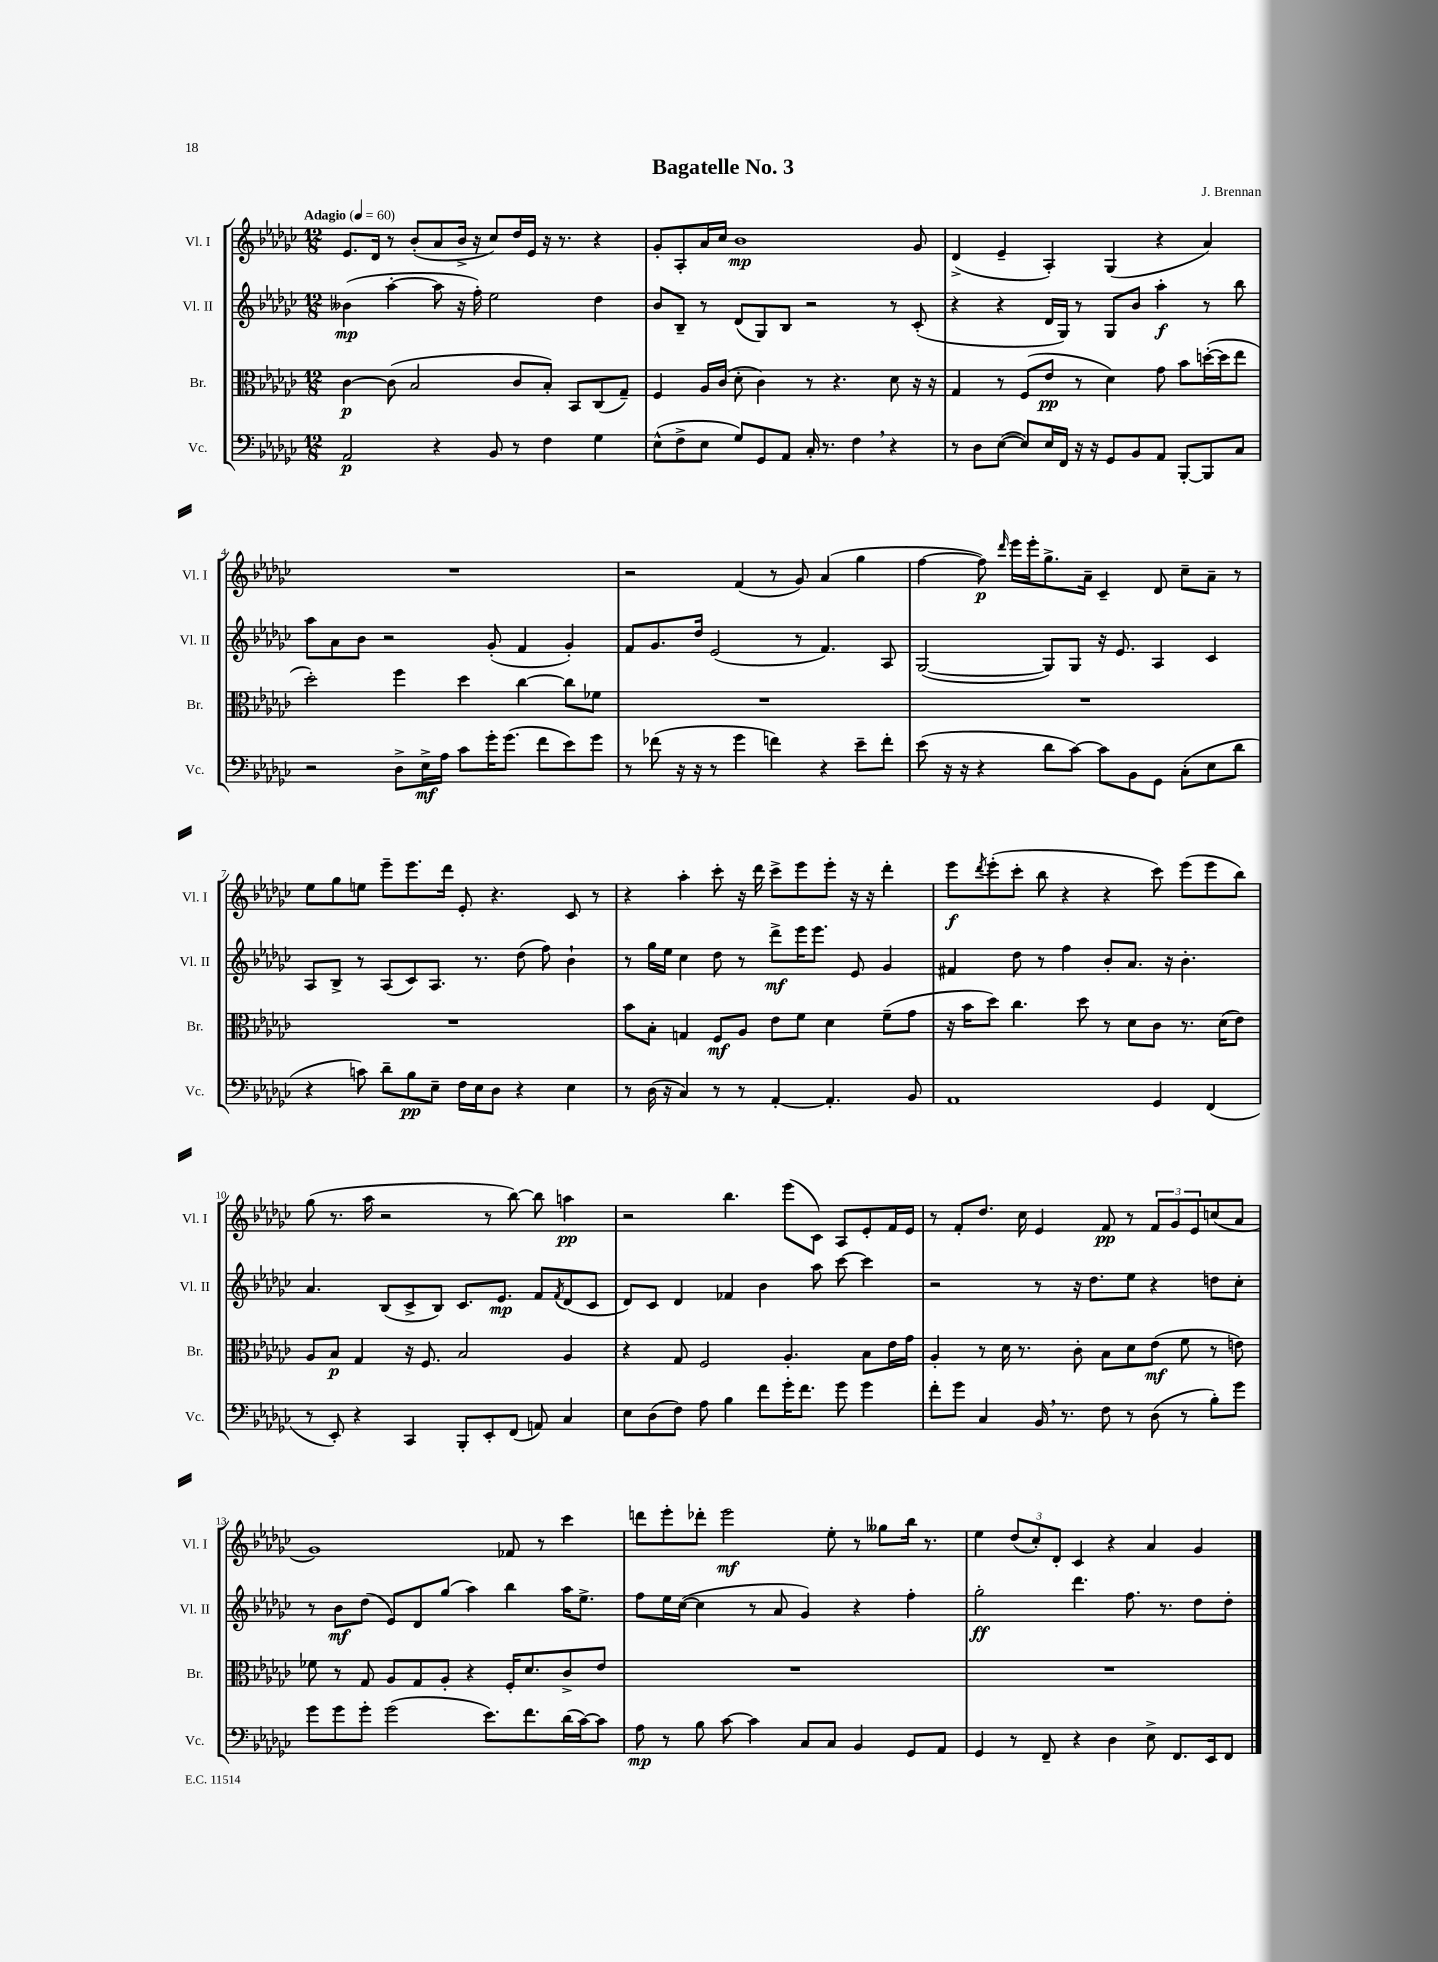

**kern	**kern	**kern	**kern
*staff4	*staff3	*staff2	*staff1
*clefF4	*clefC3	*clefG2	*clefG2
*k[b-e-a-d-g-c-]	*k[b-e-a-d-g-c-]	*k[b-e-a-d-g-c-]	*k[b-e-a-d-g-c-]
*M12/8	*M12/8	*M12/8	*M12/8
*MM60	*MM60	*MM60	*MM60
2AA-	[4c-	(4b--	8.e-
.	.	.	16d-
.	(8c-]	[4aa-'	8r
.	2B-	.	(8b-'
4r	.	8aa-]	8a-
.	.	16r	16b-^
.	.	16ff')	16r
8BB-	.	2ee-	8cc-)
8r	8c-	.	16dd-
.	.	.	16e-
4F	8B-')	.	16r
.	.	.	8.r
.	8BB-	.	.
4G-	(8C-	4dd-	4r
.	8G-~)	.	.
=	=	=	=
(8E-^^	4F	8b-	8g-'
8F^	.	8B-~	8A-'
8E-	16A-	8r	16a-
.	(16c-	.	16cc-
8G-)	8d-'	(8d-	1b-
8GG-	4c-)	8G-)	.
8AA-	.	8B-	.
16C-'	8r	2r	.
8.r	.	.	.
.	4.r	.	.
4F	.	.	.
4r	8d-	8r	.
.	16r	(8c-'	8g-
.	16r	.	.
=	=	=	=
8r	4G-	4r	(4d-^
8D-	.	.	.
([8E-	8r	4r	4e-~
8E-])	(8F	.	.
16E-	8e-	16d-	4A-')
16FF	.	16G-)	.
16r	8r	8r	.
16r	.	.	.
8GG-	4d-)	8G-	(4G-
8BB-	.	8b-	.
8AA-	8g-	4aa-'	4r
[8BBB-'	8b-	.	.
8BBB-]	([16dd'	8r	4a-)
.	16dd]	.	.
8C-	8ee-	8bb-	.
=	=	=	=
2r	2dd-')	8aa-	1.r
.	.	8a-	.
.	.	8b-	.
.	.	2r	.
8D-^	4ff	.	.
16E-^	.	.	.
16A-	.	.	.
8c-	4dd-	.	.
16g-'	.	(8g-'	.
(8.g-	.	.	.
.	[4cc-	4f	.
8f	.	.	.
8e-)	8cc-]	4g-')	.
8g-	8f-	.	.
=	=	=	=
8r	1.r	8f	2r
(8f-	.	8.g-	.
16r	.	.	.
16r	.	16dd-	.
8r	.	(2e-	.
4g-	.	.	(4f
4f)	.	.	8r
.	.	8r	8g-)
4r	.	4.f)	(4a-
8e-~	.	.	4gg-
8f'	.	8A-	.
=	=	=	=
(8e-	1.r	([2G-	[4ff
16r	.	.	.
16r	.	.	.
4r	.	.	8ff])
.	.	.	16qqddd-
.	.	.	16eee-
.	.	.	16eee-'
8d-	.	8G-])	8.gg-^
[8c-)	.	8G-	.
.	.	.	16a-~
8c-]	.	16r	4c-~
.	.	8.e-	.
8BB-	.	.	.
8GG-	.	4A-	8d-
(8C-'	.	.	8cc-~
8E-	.	4c-	8a-~
8d-	.	.	8r
=	=	=	=
4r	1.r	8A-	8ee-
.	.	8B-^	8gg-
8c)	.	8r	8ee
8d-~	.	(8A-	8eee-~
8B-	.	8c-)	8.eee-
8E-~	.	8.A-	.
.	.	.	16ddd-
16F	.	.	8e-'
16E-	.	8.r	.
8D-	.	.	4.r
4r	.	(8dd-	.
.	.	8ff)	.
4E-	.	4b-`	8c-
.	.	.	8r
=	=	=	=
8r	8b-	8r	4r
(16D-	8B-'	16gg-	.
16r	.	16ee-	.
4C-)	4G	4cc-	4aa-'
8r	8F	8dd-	8ccc-'
8r	8A-	8r	16r
.	.	.	16ddd-
[4AA-'	8e-	8ddd-^	8ccc-^
.	8f	16eee-	8eee-
.	.	8.eee-	.
4.AA-']	4d-	.	8eee-'
.	.	8e-	16r
.	.	.	16r
.	(8f~	4g-	4ddd-'
8BB-	8g-	.	.
=	=	=	=
1AA-	16r	4f#	8eee-
.	16b-	.	.
.	.	.	8qddd-
.	8dd-)	.	(8eee-'
.	4.cc-	8dd-	8ccc-'
.	.	8r	8bb-
.	.	4ff	4r
.	8dd-	.	.
.	8r	8b-'	4r
.	8d-	8.a-	.
4GG-	8c-	.	8ccc-)
.	.	16r	.
.	8.r	4.b-'	(8eee-
(4FF	.	.	8eee-
.	(16d-	.	.
.	8e-)	.	8bb-)
=	=	=	=
8r	8A-	4.a-	(8gg-
8EE-')	8B-	.	8.r
4r	4G-	.	.
.	.	.	16aa-
.	.	(8B-	2r
4CC-	16r	8c-^	.
.	8.F	.	.
.	.	8B-)	.
8BBB-'	2B-	8.c-	.
8EE-'	.	.	8r
.	.	8.e-	.
(8FF	.	.	[8bb-)
8AA)	.	8f	8bb-]
.	.	8qf	.
4C-	4A-	(8d-	4aa
.	.	8c-	.
=	=	=	=
8E-	4r	8d-)	2r
(8D-	.	8c-	.
8F)	8G-	4d-	.
8A-	2F	.	.
4B-	.	4f-	4.bb-
8f	.	4b-	.
16g-'	4.A-'	.	(8eee-
8.f	.	.	.
.	.	8aa-	8c-)
8g-	.	[8ccc-	8A-
4g-	8B-	4ccc-]	8e-'
.	16e-	.	16f
.	16g-	.	16e-
=	=	=	=
8f'	4A-'	2r	8r
8g-	.	.	8f'
4C-	8r	.	8.dd-
.	16d-	.	.
.	8.r	.	16cc-
16BB-	.	8r	4e-
8.r	.	.	.
.	8c-'	16r	.
.	.	8.dd-	.
8F	8B-	.	8f
8r	8d-	8ee-	8r
(8D-	(8e-	4r	12f
.	.	.	12g-
8r	8f	.	.
.	.	.	12e-
8B-')	8r	8dd	(8cc
8g-	8e)	8cc-'	8a-
=	=	=	=
8g-	8f-	8r	1g-)
8g-	8r	8b-	.
8g-'	8G-	(8dd-	.
(2g-	8A-	8e-)	.
.	8G-	8d-	.
.	8A-'	(8gg-	.
.	4r	4aa-)	.
8.e-)	.	.	.
.	16F'	4bb-	8f-
8.f	8.d-	.	.
.	.	.	8r
(16d-	8c-^	16aa-	4ccc-
[16c-)	.	8.ee-^	.
8c-]	8e-	.	.
=	=	=	=
8A-	1.r	8ff	8ddd
8r	.	16ee-	8eee-'
.	.	([16cc-	.
8B-	.	4cc-]	8ddd-'
[8c-	.	.	2eee-
4c-]	.	8r	.
.	.	8a-	.
8C-	.	4g-)	.
8C-	.	.	8ee-'
4BB-	.	4r	8r
.	.	.	8gg--
8GG-	.	4ff'	16bb-
.	.	.	8.r
8AA-	.	.	.
=	=	=	=
4GG-	1.r	2gg-'	4ee-
8r	.	.	(12dd-
.	.	.	12cc-')
8FF~	.	.	.
.	.	.	12d-'
4r	.	4.ddd-	4c-
4D-	.	.	4r
.	.	8.ff	.
8E-^	.	.	4a-
.	.	8.r	.
8.FF	.	.	.
.	.	8dd-	4g-
16EE-	.	.	.
8FF	.	8dd-'	.
==	==	==	==
*-	*-	*-	*-
